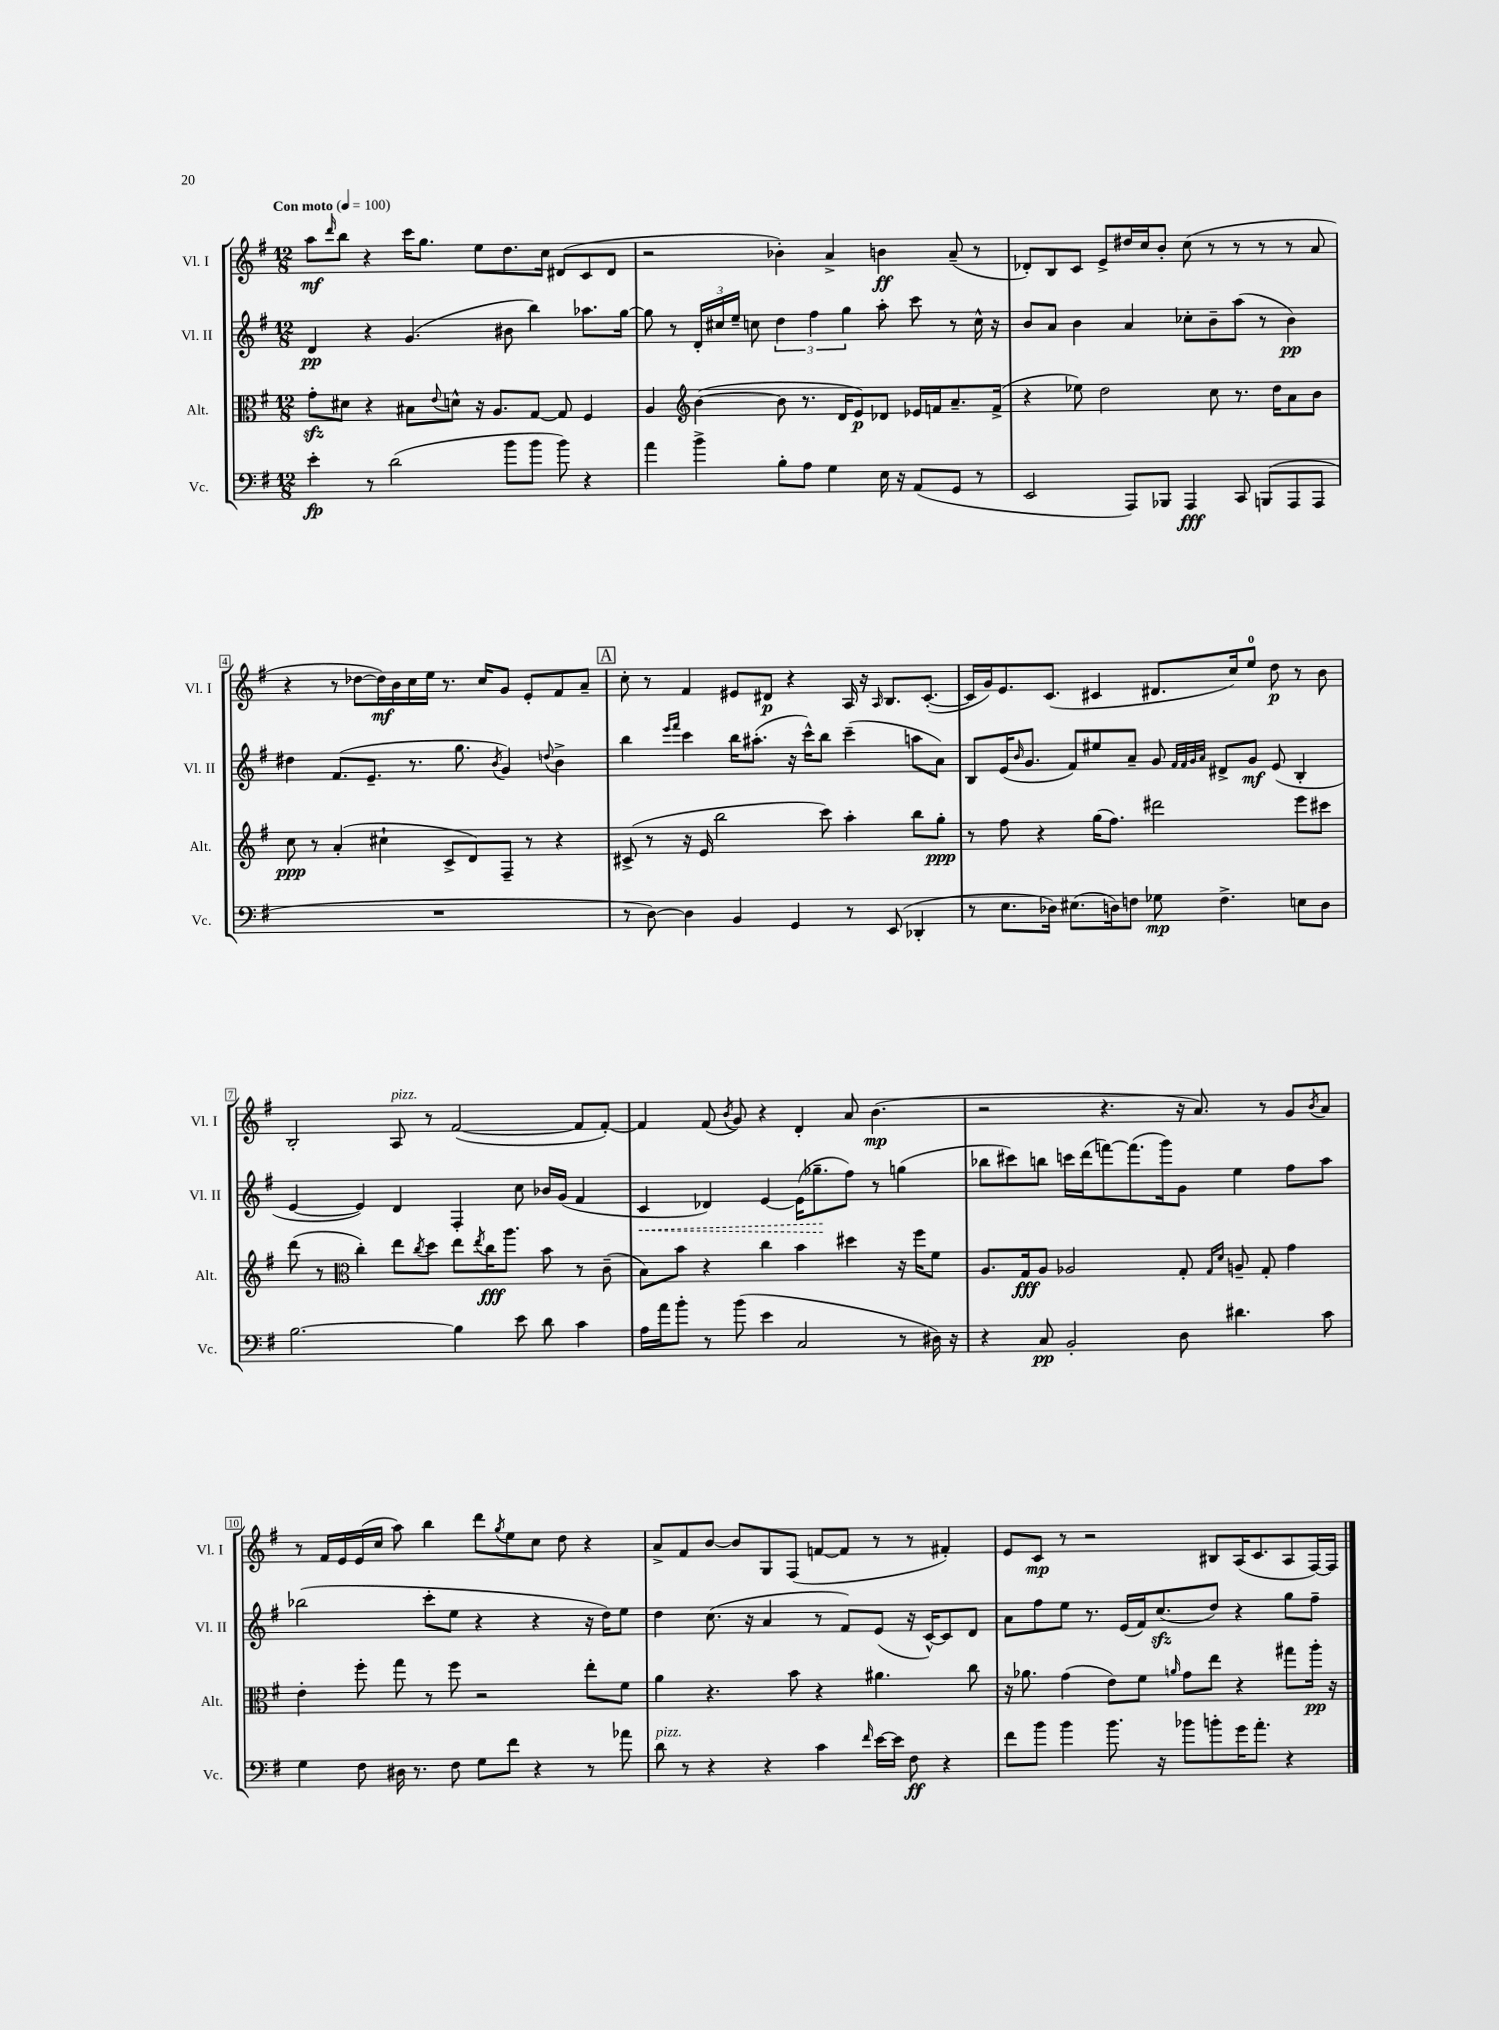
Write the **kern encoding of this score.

**kern	**kern	**kern	**kern
*staff4	*staff3	*staff2	*staff1
*clefF4	*clefC3	*clefG2	*clefG2
*k[f#]	*k[f#]	*k[f#]	*k[f#]
*M12/8	*M12/8	*M12/8	*M12/8
*MM100	*MM100	*MM100	*MM100
4e'\	8g'\L	4d/	8aa\L
.	.	.	16qqddd/
.	8d#\J	.	8bb\J
8r	4r	4r	4r
(2d\	.	.	.
.	8B#\L	(4.g/	16ccc\LK
.	.	.	8.gg\J
.	8qqe/	.	.
.	8d^^\J	.	.
.	16r	.	8ee\L
.	8.A/L	.	.
8b\L	.	8b#\	8.dd\
8b\J	[8G/J	4bb\)	.
.	.	.	16cc\Jk
8b\)	8G/]	.	(8d#/L
4r	4F#/	8.aa-\L	8c/
.	.	.	8d#/J
.	.	[16gg\Jk	.
=	=	=	=
4a\	4A/	8gg\]	2r
.	.	8r	.
*	*clefG2	*	*
4b^\	([4b\	24d'/LL	.
.	.	24cc#/	.
.	.	24ee~/JJ	.
.	.	8cc\	.
8B'\L	8b\]	6dd\	4b-'\)
8A\J	8.r	.	.
.	.	6ff#\	.
4G\	.	.	4a^/
.	16d/LK	.	.
.	.	6gg\	.
.	8e/)	.	.
16E\	8d-/J	8aa'\	4b\
16r	.	.	.
(8AA/L	16e-/LL	8ccc\	.
.	16f/J	.	.
8GG/J	8.a~/	8r	(8a~/
8r	.	16cc^^\	8r
.	(16f^/Jk	16r	.
=	=	=	=
2EE/	4r	8b/L	8d-'/L)
.	.	8a/J	8B/
.	8ee-\)	4b\	8c/J
.	2dd\	.	8e^/L
8AAA/L)	.	4a/	16dd#/L
.	.	.	16cc/J
8BBB-/J	.	.	8b'/J
4AAA/	.	8cc-'\L	(8cc\
.	8cc\	8b~\	8r
8CC/	8.r	(8aa\J	8r
(8BBB/L	.	8r	8r
.	16dd\LK	.	.
8AAA/	8a\	4b\)	8r
8AAA/J	8b\J	.	8a/
=	=	=	=
1.r	8cc\	4dd#\	4r
.	8r	.	.
.	(4a'/	(8.f#/L	8r
.	.	.	[8dd-\L
.	.	8.e~/J	.
.	4cc#`\	.	16dd-\]L)
.	.	.	16b\
.	.	8.r	16cc\
.	.	.	16ee\JJ
.	8c^/L	.	8.r
.	.	8.gg\	.
.	8d/)	.	.
.	.	.	16cc/LK
.	.	8qb/	.
.	8F#~/J	4g/)	8g/J
.	8r	.	8e'/L
.	.	8qqdd/	.
.	4r	4b^\	8f#/
.	.	.	8a~/J
=	=	=	=
8r	(8c#^/	4bb\	8cc'\
[8D\)	8r	.	8r
.	.	16qqeee/LL	.
.	.	16qqfff#/JJ	.
4D\]	16r	4ccc\	4f#/
.	16e/	.	.
.	2bb\	.	.
4BB/	.	16bb\LK	8e#/L
.	.	(8.aa#'\J	.
.	.	.	8d#/J
4GG/	.	16r	4r
.	.	16ccc^^\LK)	.
.	8ccc\)	8bb\J	.
8r	4aa'\	(4ccc~\	16A/
.	.	.	16r
.	.	.	16qqA/
(8EE/	.	.	8.B/L
4DD-'/	8bb\L	8aa\L	.
.	.	.	([8.c'/J
.	8gg'\J	8a\J)	.
=	=	=	=
8r	8r	8B/L	16c/]LL
.	.	.	16g/J)
8.E\L	8ff#\	(16e/K	8.e/
.	.	16qqb/	.
.	.	8.g/J	.
.	4r	.	.
16D-\Jk)	.	.	(8.c/J
(8.E#\L	.	8f#/L)	.
.	(16gg\LK	8ee#/	4c#/
16D\k)	8.ff#\J)	.	.
8F\J	.	8a~/J	.
8G-\	2ddd#\	8g/	8.d#/L
.	.	32qqf#/LLL	.
.	.	32qqf#/	.
.	.	32qqg/	.
.	.	32qqa/JJJ	.
4.F^\	.	8d#^/L	.
.	.	.	16cc/k)
.	.	8g/J	8ee/J
.	.	(8e/	8dd\
8E\L	8eee\L	4B'/	8r
8D\J	8ccc#\J	.	8b\
=	=	=	=
[2.B\	(8ddd\	[4e/	2B'/
.	8r	.	.
*	*clefC3	*	*
.	4cc'\)	4e/])	.
.	8ee\L	4d/	8A/
.	8qcc/	.	.
.	8dd\J	.	8r
4B\]	8ee\L	4F#'/	([2f#/
.	8qee/	.	.
.	16cc\K	.	.
.	8.aa\J	.	.
8e\	.	8cc\	.
8d\	8b\	16b-/LL	.
.	.	(16g/JJ	.
4c\	8r	4f#/	8f#/]L
.	(8c~\	.	[8f#'/J)
=	=	=	=
16A\LL	8B\L)	4c/	4f#/]
16a\J	.	.	.
8b'\J	8b\J	.	.
8r	4r	4d-/)	(8f#/
.	.	.	8qb/
(8b\	.	.	8g/)
4e\	4cc\	[4e/	4r
2C/	4b\	(16e\]LK	4d'/
.	.	8.gg-~\	.
.	4dd#\	8ff#\J)	8a/
.	.	8r	(4.b\
8r	16r	(4gg\	.
.	16ff#\LK	.	.
16D#\)	8f#\J	.	.
16r	.	.	.
=	=	=	=
4r	8.A/L	8bb-\L	2r
.	.	8ccc#\)	.
.	16G/k	.	.
8C/	8A/J	8bb\J	.
2BB'/	2A-/	16ccc\LL	.
.	.	(16ddd\J	.
.	.	[8fff\)	4.r
.	.	(8.fff\]	.
.	.	16ggg\k)	.
8D\	8G'/	8g\J	16r
.	.	.	8.a/)
.	16qqG/LL	.	.
.	16qqd/JJ	.	.
4.d#\	8A~/	4ee\	.
.	8G'/	.	8r
.	4g\	8ff#\L	8g/L
.	.	.	8qb/
8c\	.	8aa\J	8a/J
=	=	=	=
4G\	4e'\	(2bb-\	8r
.	.	.	16f#/LL
.	.	.	16e/
8F#\	8ff#'\	.	(16e/
.	.	.	16cc/JJ
16D#\	8gg\	.	8aa\)
8.r	.	.	.
.	8r	8ccc'\L	4bb\
8F#\	8ff#\	8ee\J	.
8G\L	2r	4r	8ddd\L
.	.	.	8qgg/
8f#\J	.	.	8ee\
4r	.	4r	8cc\J
.	.	.	8dd\
8r	8ee'\L	16r	4r
.	.	16dd\LK)	.
8a-\	8f#\J	8ee\J	.
=	=	=	=
8d\	4a\	4dd\	8a^/L
8r	.	.	8f#/
4r	4.r	(8.cc\	[8b/J
.	.	.	8b/]L
.	.	16r	.
4r	.	4a/	8G/
.	8b\	.	(8F#/J
4c\	4r	8r	[8f/L
.	.	8f#/L)	8f/]J
16qqf#/	.	.	.
[16e\LL	4.a#\	(8e/J	8r
16e\]JJ	.	.	.
8F#\	.	16r	8r
.	.	[16c^^/LK)	.
4r	.	8c/]	4f#'/)
.	8cc\	8d/J	.
=	=	=	=
8f#\L	16r	8a\L	8e/L
.	8.a-\	.	.
8b\J	.	8ff#\	8c/J
4b\	(4g\	8ee\J	8r
.	.	8.r	2r
8.b\	8e\L)	.	.
.	.	(16e/LL	.
.	8f#\J	16f#/J)	.
16r	.	(8.cc/	.
.	16qqa/	.	.
8b-\L	8g\L	.	.
8b'\	8ee\J	8dd/J)	8B#/L
16g\K	4r	4r	(16A/K
8.a'\J	.	.	8.c/
4r	8gg#\L	8gg\L	8A/
.	16aa'\Jk	8ff#~\J	[16F#/L)
.	16r	.	16F#/]JJ
==	==	==	==
*-	*-	*-	*-
